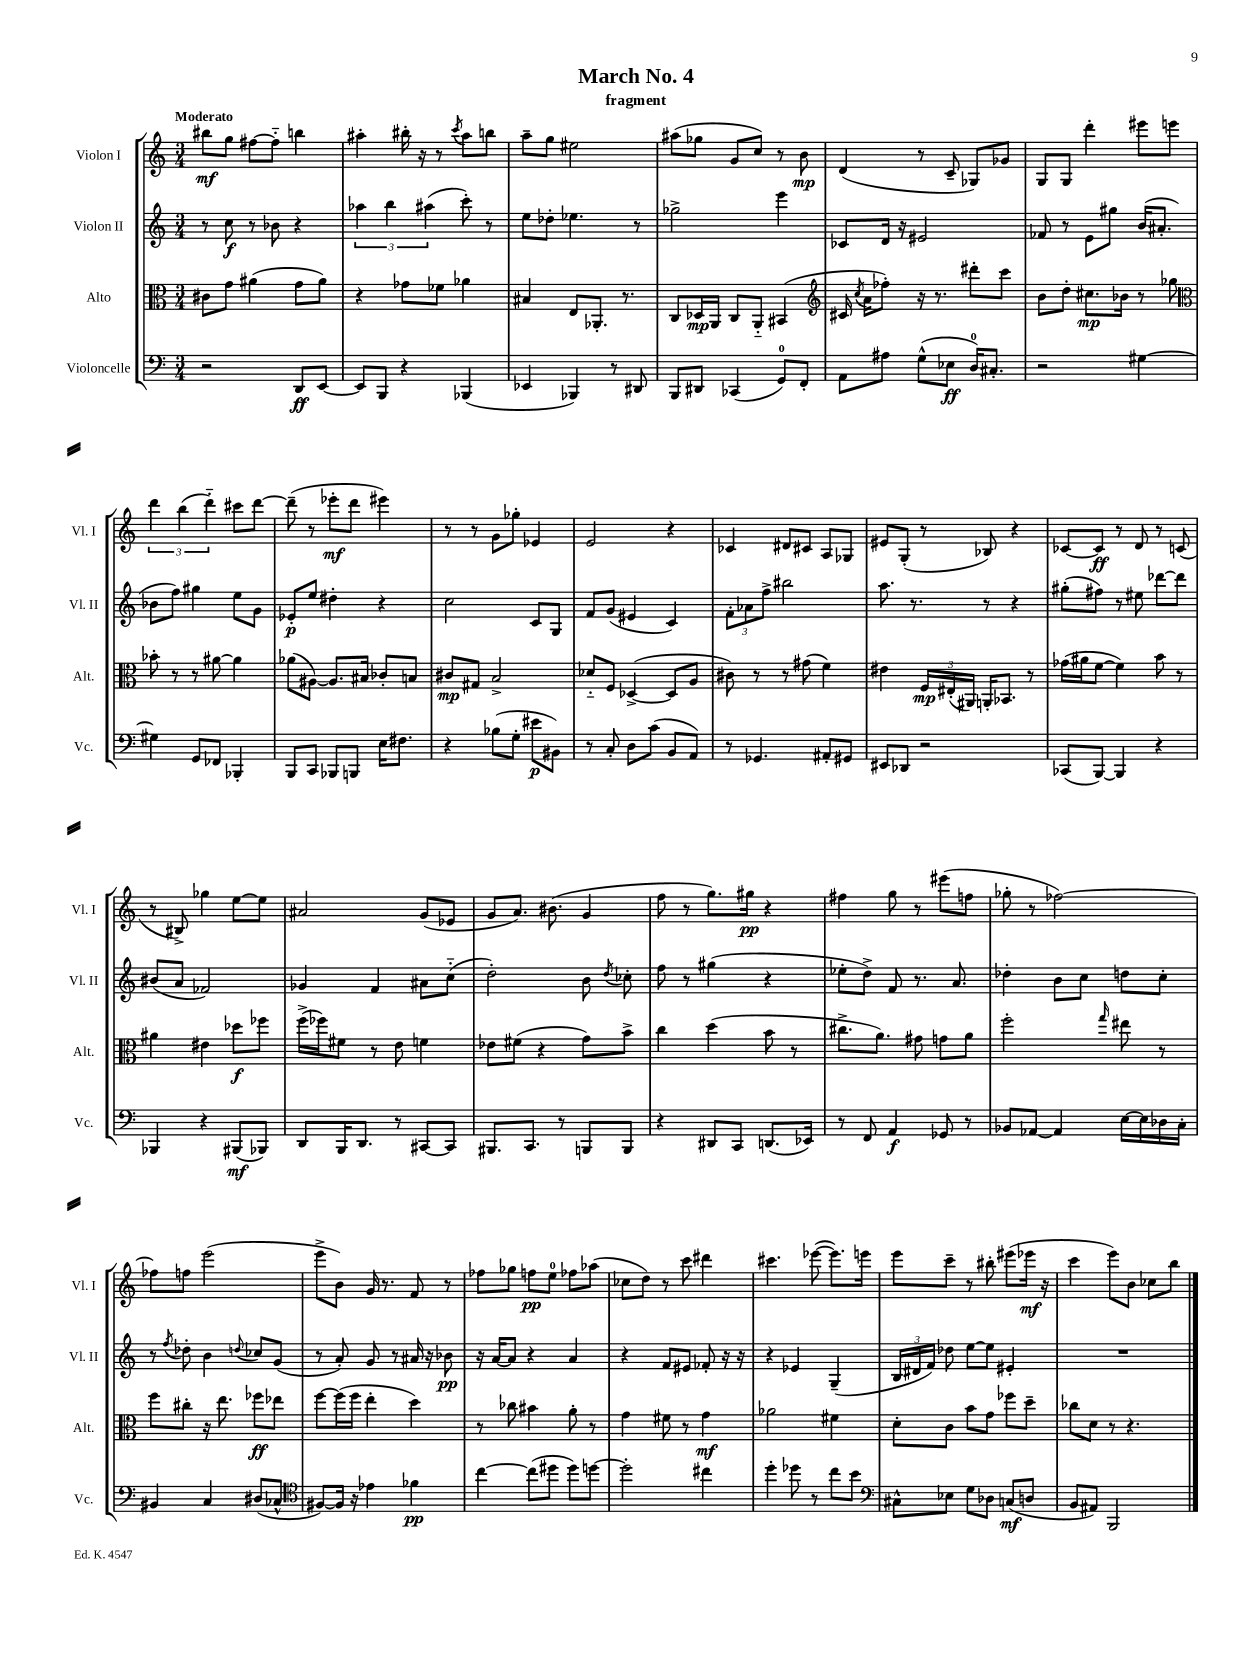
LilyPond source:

\header { title = "March No. 4" subtitle = "fragment" }
<<
\new StaffGroup <<
\new Staff = "s0" \with { instrumentName = "Violon I" shortInstrumentName = "Vl. I" } {
    \clef treble \key c \major \numericTimeSignature \time 3/4 \tempo "Moderato"
    \autoBeamOff bis''8[\mf g''8] fis''8[~ fis''8]-_ b''4 |
    ais''4-. bis''16-. r16 r8 \acciaccatura { c'''8 } ais''8[ b''8] |
    a''8[-- g''8] eis''2 |
    ais''8[( ges''8] g'8[ c''8]) r8 b'8\mp |
    d'4( r8 c'8-- ges8[) ges'8] |
    g8[ g8] d'''4-. eis'''8[ e'''8] |
    \tuplet 3/2 { d'''4 b''4( d'''4-_) } cis'''8[ d'''8]~ |
    d'''8--( r8 ees'''8[-.\mf d'''8] eis'''4) |
    r8 r8 g'8[ ges''8]-. ees'4 |
    e'2 r4 |
    ces'4 dis'8[ cis'8] a8[ ges8] |
    eis'8[ g8]-.( r8 bes8) r4 |
    ces'8[~ ces'8]\ff r8 d'8 r8 c'8( |
    r8 bis8->) ges''4 e''8[~ e''8] |
    ais'2 g'8[( ees'8] |
    g'8[ a'8.]) bis'8.( g'4 |
    f''8 r8 g''8.[) gis''16]\pp r4 |
    fis''4 g''8 r8 eis'''8[( f''8] |
    ges''8-. r8 fes''2~) |
    fes''8[ f''8] e'''2( |
    e'''8[-> b'8]) g'16 r8. f'8 r8 |
    fes''8[ ges''8] f''8[\pp e''8]-0 fes''8[ aes''8]( |
    ces''8[ d''8]) r8 c'''8 dis'''4 |
    cis'''4. ees'''8~( ees'''8.[) e'''16] |
    e'''8[ c'''8]-- r8 bis''8-. eis'''8[( ees'''16]\mf r16 |
    c'''4 e'''8[) b'8] ces''8[ b''8] \bar "|." |
}
\new Staff = "s1" \with { instrumentName = "Violon II" shortInstrumentName = "Vl. II" } {
    \clef treble \key c \major \numericTimeSignature \time 3/4
    \autoBeamOff r8 c''8\f r8 bes'8 r4 |
    \tuplet 3/2 { aes''4 b''4 ais''4( } c'''8-.) r8 |
    e''8[ des''8]-. ees''4. r8 |
    ges''2-> e'''4 |
    ces'8[ d'16] r16 eis'2 |
    fes'8 r8 e'8[ gis''8] b'16[( ais'8.]-. |
    bes'8[ f''8]) gis''4 e''8[ g'8] |
    ees'8[-.\p e''8] dis''4-. r4 |
    c''2 c'8[ g8] |
    f'8[ g'8]( eis'4 c'4) |
    \tuplet 3/2 { f'8[-. aes'8 f''8]-> } bis''2 |
    a''8. r8. r8 r4 |
    gis''8[-.( fis''8]) r8 eis''8 des'''8[~ des'''8] |
    bis'8[( a'8] fes'2) |
    ges'4 f'4 ais'8[ c''8]-_( |
    d''2-.) b'8 \acciaccatura { d''8 } ces''8-. |
    f''8 r8 gis''4( r4 |
    ees''8[-. d''8]->) f'8 r8. a'8. |
    des''4-. b'8[ c''8] d''8[ c''8]-. |
    r8 \acciaccatura { f''8 } des''8-. b'4 \appoggiatura { d''8 } ces''8[ g'8]( |
    r8 a'8-.) g'8 r8 ais'16 r16 bes'8\pp |
    r16 a'16[~ a'8] r4 a'4 |
    r4 f'8[ eis'8] fes'8-. r16 r16 |
    r4 ees'4 g4--( |
    \tuplet 3/2 { b16[ dis'16 f'16]) } des''8 e''8[~ e''8] eis'4-. |
    R2. \bar "|." |
}
\new Staff = "s2" \with { instrumentName = "Alto" shortInstrumentName = "Alt." } {
    \clef alto \key c \major \numericTimeSignature \time 3/4
    \autoBeamOff cis'8[ g'8] ais'4( g'8[ ais'8]) |
    r4 ges'8[ fes'8] aes'4 |
    bis4 e8[ aes,8.]-. r8. |
    c8[ des16\mp a,16] c8[ a,8]-_ bis,4( |
    \clef treble cis'16 \acciaccatura { c''8 } a'16[ fes''8]-.) r16 r8. dis'''8[-. c'''8] |
    b'8[ d''8]-. cis''8.[\mp bes'16] r8 ges''8 |
    \clef alto bes'8-. r8 r8 ais'8~ ais'4 |
    aes'8[( ais8]~) ais8.[ bis16] ces'8[-. b8] |
    cis'8[\mp gis8] b2-> |
    des'8[-_ f8] des4~->( des8[ a8] |
    cis'8) r8 r8 gis'8( f'4) |
    eis'4 \tuplet 3/2 { f16[\mp eis16-.( ais,16]) } a,16[-. bes,8.] r8 |
    ges'16[( ais'16 f'8]~ f'4) b'8 r8 |
    ais'4 eis'4 des''8[\f fes''8] |
    f''16[->( fes''16) fis'8] r8 e'8 f'4 |
    ees'8[ fis'8]( r4 g'8[) b'8]-> |
    c''4 d''4( b'8 r8 |
    cis''8.[-> a'8.]) gis'8 g'8[ a'8] |
    f''2-. \grace { g''16 } eis''8 r8 |
    f''8[ cis''8]-. r16 e''8. fes''8[\ff ees''8] |
    f''8[~ f''16( f''16] e''4-. d''4) |
    r8 ces''8 bis'4 a'8-. r8 |
    g'4 fis'8 r8 g'4\mf |
    aes'2 fis'4 |
    d'8[-. c'8] b'8[ g'8] fes''8[ d''8]-- |
    ces''8[ d'8] r8 r4. \bar "|." |
}
\new Staff = "s3" \with { instrumentName = "Violoncelle" shortInstrumentName = "Vc." } {
    \clef bass \key c \major \numericTimeSignature \time 3/4
    \autoBeamOff r2 d,8[\ff e,8]~ |
    e,8[ b,,8] r4 bes,,4( |
    ees,4 bes,,4) r8 dis,8 |
    b,,8[ dis,8] ces,4( g,8[-0) f,8]-. |
    a,8[ ais8] g8[-^( ees8]\ff d16[-0) cis8.]-. |
    r2 gis4~ |
    gis4 g,8[ fes,8] bes,,4-. |
    b,,8[ c,8] bes,,8[ b,,8] e16[ fis8.] |
    r4 bes8[( g8]-. eis'8[\p bis,8]) |
    r8 c8-. d8[ c'8]( b,8[ a,8]) |
    r8 ges,4. ais,8[-. gis,8] |
    eis,8[ des,8] r2 |
    ces,8[( b,,8]~) b,,4 r4 |
    bes,,4 r4 bis,,8[\mf( bes,,8]) |
    d,8[ b,,16 d,8.] r8 cis,8[~ cis,8] |
    bis,,8.[ c,8.] r8 b,,8[ b,,8] |
    r4 dis,8[ c,8] d,8.[( ees,16]) |
    r8 f,8 a,4\f ges,8 r8 |
    bes,8[ aes,8]~ aes,4 e16[~ e16 des16 c16]-. |
    bis,4 c4 dis8[( ces8]-^ |
    \clef tenor fis8[~) fis16] r16 ees'4 fes'4\pp |
    c''4~ c''8[( dis''8] dis''8[) d''8]~ |
    d''2-. cis''4 |
    d''4-. des''8 r8 c''8[ b'8] |
    \clef bass cis8[-^ ees8] g8[ des8] c8[\mf( d8] |
    b,8[ ais,8]) b,,2 \bar "|." |
}
>>
>>
\layout { \context { \Score \remove "Bar_number_engraver" } }
